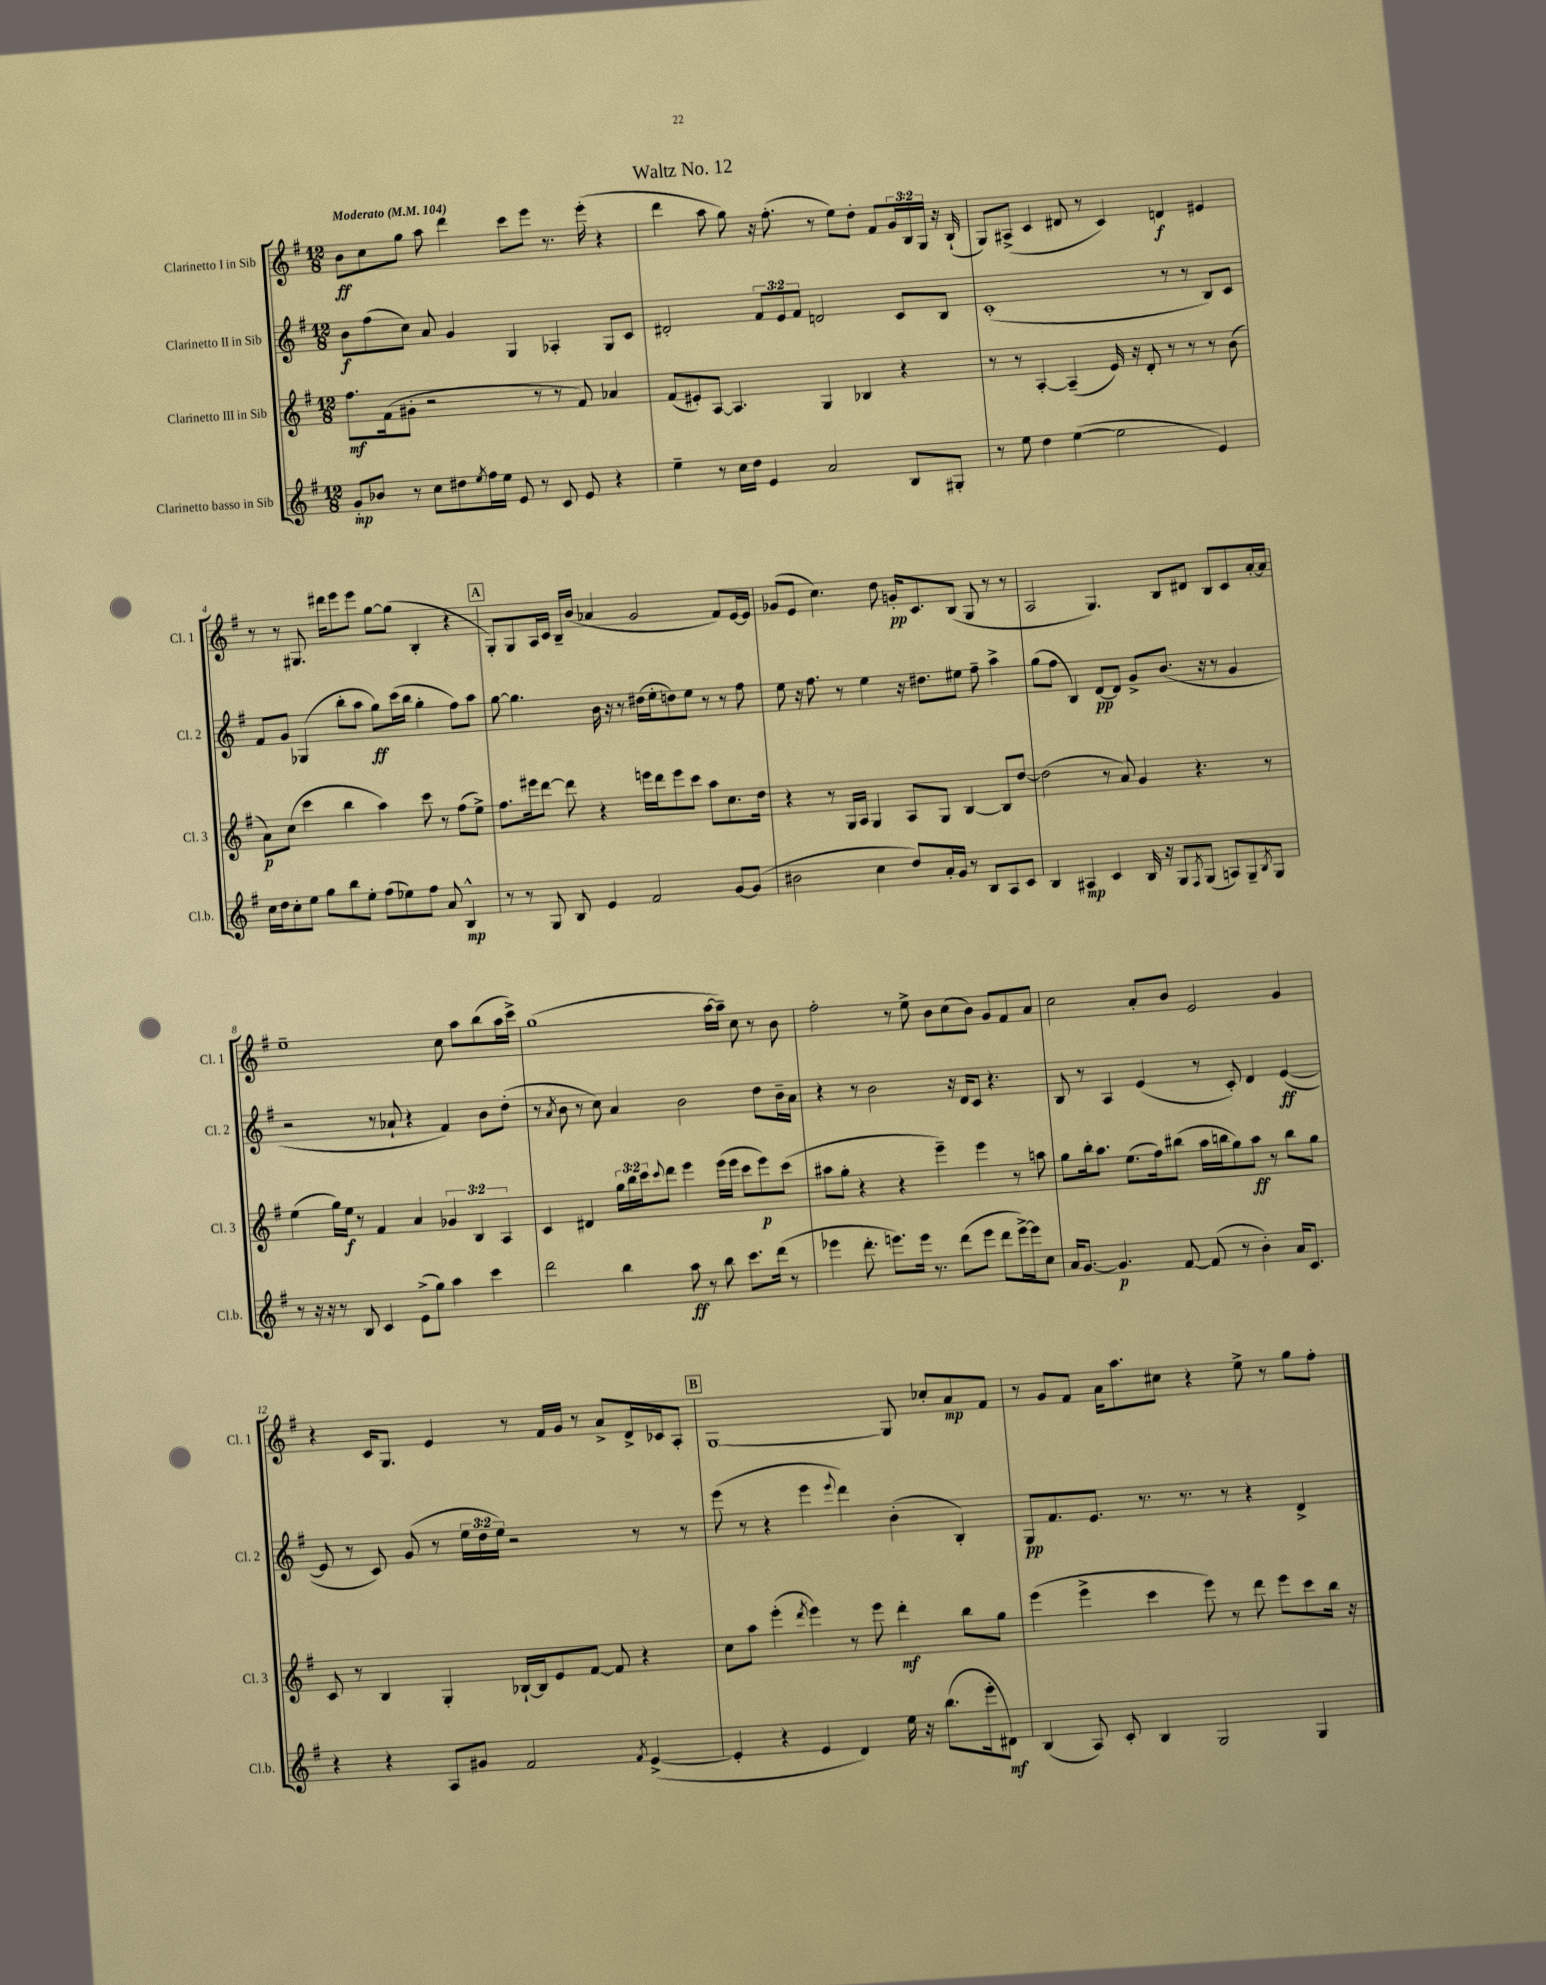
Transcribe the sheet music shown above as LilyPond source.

\header { title = "Waltz No. 12" }
<<
\new StaffGroup <<
\new Staff = "s0" \with { instrumentName = "Clarinetto I in Sib" shortInstrumentName = "Cl. 1" } {
    \clef treble \key g \major \numericTimeSignature \time 12/8 \override Staff.TupletNumber.text = #tuplet-number::calc-fraction-text \tempo "Moderato" 4 = 104
    b'8\ff c''8 g''8 a''8 d'''4 c'''8 e'''8 r8. e'''16-.( r4 |
    d'''4 a''8 g''8) r16 fis''8.-.( r8 e''8) d''8-. fis'8 \tuplet 3/2 { g'16 b16 g16 } r16 b16-!( |
    g8) ais8->( c'4 dis'8 r8 c'4) d'4\f eis'4 |
    r8 r8 gis8. dis'''16 e'''8 e'''8 g''8~ g''8( b4-. r4 |
    \mark \markup { \box "A" } g8-.) g8 a16 c'16 b16-- b'16( aes'4 g'2 fis'8) e'16~ e'16 |
    ges'8( e'8 c''4.) d''8 g'16-.\pp c'8. b8( g8 r8 r8 |
    a2 g4.) b8 dis'8 b8 c'8 a'16~-. a'16 |
    e''1-- c''8 a''8 b''8( a''16 c'''16->) |
    g''1( a''16~ a''16--) c''8 r8 b'8 |
    fis''2-. r8 e''8-> b'8 c''8( b'8) g'8 fis'8 a'8 |
    c''2 a'8-. b'8 e'2 g'4 |
    r4 c'16 g8. e'4 r8 fis'16 g'16 r8 a'8-> d'16-> ces'16 a8-. |
    \mark \markup { \box "B" } g1~ g8 ces''8-. a'8\mp fis'8 |
    r8 g'8 fis'8 a'16 a''8. cis''8 r4 e''8-> r8 g''8 fis''8-. \bar "|." |
}
\new Staff = "s1" \with { instrumentName = "Clarinetto II in Sib" shortInstrumentName = "Cl. 2" } {
    \clef treble \key g \major \numericTimeSignature \time 12/8 \override Staff.TupletNumber.text = #tuplet-number::calc-fraction-text
    b'8\f fis''8( c''8) a'8 g'4 g4 aes4-. g8 c'8 |
    dis'2-. \tuplet 3/2 { fis'8 e'8 fis'8 } d'2 c'8 b8 |
    c'1-.( r8 r8 b8) c'8 |
    fis'8 g'8 ges4( b''8-. a''8 g''8\ff) c'''16( b''16 g''4-. fis''8) a''8 |
    \mark \markup { \box "A" } g''8~ g''4. b'16 r16 r8 dis''16( e''16-. d''8) e''8 r8 r8 fis''8 |
    e''8 r16 fis''8. r8 e''4 r16 dis''8. eis''8 fis''8-- a''4-> |
    g''8( fis''8 b4) d'8~\pp d'8 g'8-> b'8.( r16 r8 g'4 |
    r2 r8 aes'8-! r4 fis'4) b'8 d''8-.( |
    r8 \acciaccatura { a'8 } b'8 r8 c''8) a'4 b'2 d''8 b'16-- a'16 |
    r4 r8 b'2 r16 d'16 c'8 r4. |
    b8 r8 a4 e'4( r8 c'8-.) d'4 e'4~\ff( |
    e'8 r8 c'8) g'8( r8 \tuplet 3/2 { e''16 d''16 e''16) } r2 r8 r8 |
    \mark \markup { \box "B" } e'''8( r8 r4 e'''4 \appoggiatura { e'''8 } d'''4) b'4-.( b4-.) |
    g8\pp fis'8. e'8. r8. r8. r8 r4 d'4-> \bar "|." |
}
\new Staff = "s2" \with { instrumentName = "Clarinetto III in Sib" shortInstrumentName = "Cl. 3" } {
    \clef treble \key g \major \numericTimeSignature \time 12/8 \override Staff.TupletNumber.text = #tuplet-number::calc-fraction-text
    fis''8.\mf fis'16( gis'8-. r2 r8 r8 fis'8) aes'4 |
    fis'8( eis'8-.) a8~ a4. g4 bes4 r4 |
    r8 r8 a4~-. a4--( e'16) r16 d'8-. r8 r8 r8 b'8( |
    a'8\p) c''8( c'''4 b''4 a''4) c'''8 r8 fis''8( e''8->) |
    \mark \markup { \box "A" } fis''8. eis'''16 d'''8~ d'''8 r4 e'''16 d'''16 e'''8 c'''8 a''8 c''8. d''16 |
    r4 r8 g16 a16 g4 a8 g8 b4~ b8 d''8~ |
    d''2( r8 a'8) g'4 r4. r8 |
    e''4( g''16) e''16\f r8 fis'4 a'4 \tuplet 3/2 { ges'4 b4 a4 } |
    c'4 dis'4 \tuplet 3/2 { g''16 b''16 c'''16 } \appoggiatura { c'''8 } d'''8 e'''4 e'''16( e'''16 c'''8 e'''8\p) c'''8( |
    ais''8 g''8-. r4 r4 e'''4--) e'''4 r8 a''8 |
    g''8 b''16-. a''8. e''8.( fis''16) bis''8( a''16 b''16 g''8) a''8\ff r8 b''8 g''8 |
    c'8 r8 b4 g4-. bes16~-! bes16 e'8 fis'8~ fis'8 r4 |
    \mark \markup { \box "B" } c''8 a''8 e'''4-.( \acciaccatura { d'''8 } e'''4) r8 e'''8 d'''4-.\mf b''8 g''8 |
    e'''4( e'''4-> c'''4 e'''8) r8 d'''8 e'''8 c'''8 b''16 r16 \bar "|." |
}
\new Staff = "s3" \with { instrumentName = "Clarinetto basso in Sib" shortInstrumentName = "Cl.b." } {
    \clef treble \key g \major \numericTimeSignature \time 12/8
    g'8-.\mp bes'8 r8 c''8 dis''8 \acciaccatura { e''8 } fis''16 e''16 e'8 r8 c'8 e'8 r4 |
    e''4-- r8 c''16 d''16 e'4 a'2 b8 gis8-. |
    r8 e''8 d''4 e''4~( e''2 e'4) |
    c''16 d''16 c''8-. e''8 g''8 b''8 e''8-. fis''8( ees''8) fis''8 a'8 b4-^\mp |
    \mark \markup { \box "A" } r8 r8 g8 b8 e'4 fis'2 g'8~ g'8( |
    bis'2 c''4 d''8) a'16-. g'16 r8 b8 a8 c'8 |
    b4 ais4\mp c'4 b16 r16 g8 \acciaccatura { fis8 } g8( a8) g8-- \acciaccatura { b8 } g8 |
    r8 r16 r16 r8 b8 c'4 e'8->( g''8) a''4 c'''4 |
    d'''2 b''4 a''8\ff r8 b''8 c'''8. d'''16( r8 |
    ees'''4 d'''8.-. e'''8.) e'''16 r8. d'''8( e'''8 d'''8 e'''16~->) e'''16 c''8 |
    a'16 g'8.~ g'4.\p fis'8~ fis'8( r8 b'4-.) a'16 c'8. |
    r4 r4 a8 gis'8 fis'2 \acciaccatura { fis'8 } e'4~->( |
    \mark \markup { \box "B" } e'4-. r4 e'4 d'4) e''16 r16 b''8.( e'''16-. dis'8\mf) |
    b4( a8) c'8-. b4 g2 g4 \bar "|." |
}
>>
>>
